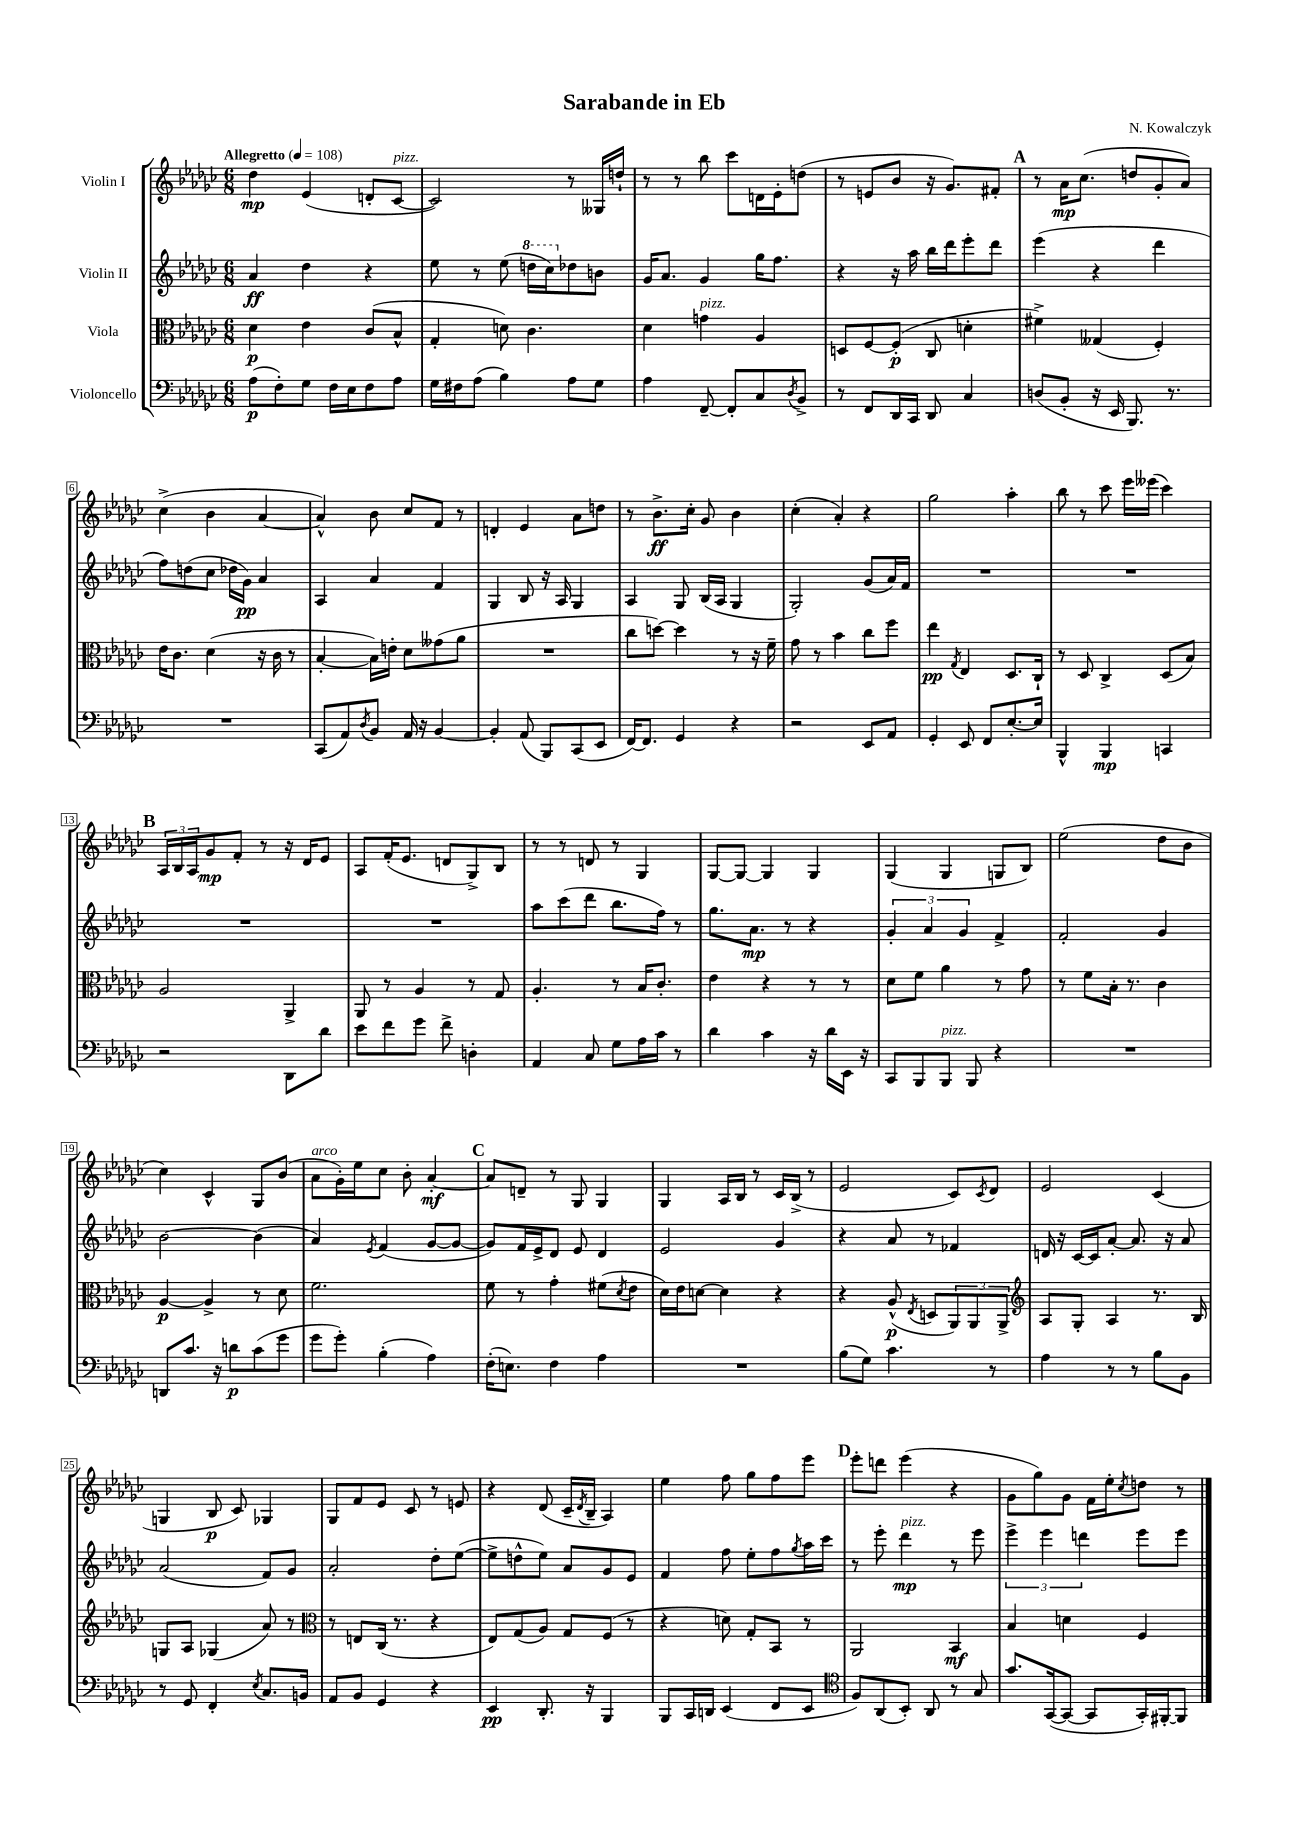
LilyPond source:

\header { title = "Sarabande in Eb" composer = "N. Kowalczyk" }
<<
\new StaffGroup <<
\new Staff = "s0" \with { instrumentName = "Violin I" } {
    \clef treble \key ges \major \numericTimeSignature \time 6/8 \tempo "Allegretto" 4 = 108
    des''4\mp ees'4( d'8-. ces'8~^\markup { \italic "pizz." } |
    ces'2) r8 geses16 d''16-! |
    r8 r8 bes''8 ces'''8 d'16 ees'16-. d''8( |
    r8 e'8 bes'8 r16 ges'8.) fis'8-. |
    \mark \markup { \bold "A" } r8 aes'16\mp ces''8.( d''8 ges'8-. aes'8) |
    ces''4->( bes'4 aes'4~ |
    aes'4-^) bes'8 ces''8 f'8 r8 |
    d'4-. ees'4 aes'8 d''8 |
    r8 bes'8.->\ff ces''16-. ges'8 bes'4 |
    ces''4-.( aes'4-.) r4 |
    ges''2 aes''4-. |
    bes''8 r8 ces'''8 ees'''16 eeses'''16( ces'''4) |
    \mark \markup { \bold "B" } \tuplet 3/2 { aes16 bes16 aes16 } ges'8\mp f'8-. r8 r16 des'16 ees'8 |
    aes8 f'16-.( ees'8. d'8 ges8->) bes8 |
    r8 r8 d'8 r8 ges4 |
    ges8~ ges8~ ges4 ges4 |
    ges4( ges4 g8 bes8) |
    ees''2( des''8 bes'8 |
    ces''4) ces'4-^ ges8 bes'8( |
    aes'8^\markup { \italic "arco" } ges'16-.) ees''16 ces''8 bes'8-. aes'4~-.\mf |
    \mark \markup { \bold "C" } aes'8 d'8-- r8 ges8 ges4 |
    ges4 aes16 bes16 r8 ces'16 bes16->( r8 |
    ees'2 ces'8) \acciaccatura { ces'8 } des'8 |
    ees'2 ces'4( |
    g4 bes8\p ces'8) ges4 |
    ges8 f'8 ees'8 ces'8 r8 e'8 |
    r4 des'8( ces'16-- \acciaccatura { des'8 } bes16-- aes4) |
    ees''4 f''8 ges''8 f''8 ees'''8 |
    \mark \markup { \bold "D" } ees'''8-. d'''8 ees'''4( r4 |
    ges'8 ges''8) ges'8 f'16 ees''16-. \acciaccatura { ces''8 } d''8 r8 \bar "|." |
}
\new Staff = "s1" \with { instrumentName = "Violin II" } {
    \clef treble \key ges \major \numericTimeSignature \time 6/8
    aes'4\ff des''4 r4 |
    ees''8 r8 ees''8( \ottava #1 d'''16 ces'''16) \ottava #0 des''!8 b'8 |
    ges'16 aes'8. ges'4 ges''16 f''8. |
    r4 r16 aes''16 bes''16 des'''16 ees'''8-. des'''8 |
    \mark \markup { \bold "A" } ees'''4( r4 des'''4 |
    f''8) d''8( ces''8 des''16 ges'16\pp) aes'4 |
    aes4 aes'4 f'4 |
    ges4 bes8 r16 aes16 ges4 |
    aes4 ges8 bes16( aes16 ges4 |
    ges2-.) ges'8( aes'16) f'16 |
    R2. |
    R2. |
    \mark \markup { \bold "B" } R2. |
    R2. |
    aes''8 ces'''8( des'''8 bes''8. f''16) r8 |
    ges''8. aes'8.\mp r8 r4 |
    \tuplet 3/2 { ges'4-. aes'4 ges'4 } f'4-> |
    f'2-. ges'4 |
    bes'2~ bes'4( |
    aes'4) \acciaccatura { ees'8 } f'4( ges'8~ ges'8~ |
    \mark \markup { \bold "C" } ges'8) f'16 ees'16-> des'8 ees'8 des'4 |
    ees'2 ges'4 |
    r4 aes'8 r8 fes'4 |
    d'16 r16 ces'16~ ces'16 aes'8~-. aes'8. r16 aes'8 |
    aes'2( f'8) ges'8 |
    aes'2-. des''8-. ees''8~( |
    ees''8-> d''8-^ ees''8) aes'8 ges'8 ees'8 |
    f'4 f''8 ees''8-. f''8 \acciaccatura { ges''8 } aes''16 ces'''16 |
    \mark \markup { \bold "D" } r8 ees'''8-. des'''4\mp^\markup { \italic "pizz." } r8 ees'''8 |
    \tuplet 3/2 { ees'''4-> ees'''4 d'''4 } ees'''8 ees'''8 \bar "|." |
}
\new Staff = "s2" \with { instrumentName = "Viola" } {
    \clef alto \key ges \major \numericTimeSignature \time 6/8
    des'4\p ees'4 ces'8( bes8-^ |
    ges4-. d'8) ces'4. |
    des'4 g'4^\markup { \italic "pizz." } aes4 |
    d8 f8~ f8-.\p( ces8 d'4-. |
    \mark \markup { \bold "A" } fis'4->) geses4( f4-.) |
    ees'16 ces'8. des'4( r16 ces'16 r8 |
    bes4~-. bes16) e'16-. des'8 geses'8( aes'8 |
    R2. |
    ces''8 d''8~) d''4 r8 r16 f'16-- |
    ges'8 r8 bes'4 ces''8 f''8 |
    ees''4\pp \acciaccatura { ges8 } ees4 des8. ces16-! |
    r8 des8 ces4-> des8( bes8) |
    \mark \markup { \bold "B" } aes2 aes,4-> |
    aes,8 r8 aes4 r8 ges8 |
    aes4.-. r8 bes16 ces'8.-. |
    ees'4 r4 r8 r8 |
    des'8 f'8 aes'4 r8 ges'8 |
    r8 f'8 bes16-. r8. ces'4 |
    aes4~\p aes4-> r8 des'8 |
    f'2. |
    \mark \markup { \bold "C" } f'8 r8 ges'4-. fis'8( \acciaccatura { des'8 } ees'8 |
    des'16) ees'16 d'8~ d'4 r4 |
    r4 aes8-^\p( \acciaccatura { ees8 } d8 \tuplet 3/2 { aes,8) aes,8 aes,8-> } |
    \clef treble aes8 ges8-. aes4 r8. bes16 |
    g8 aes8 ges4( aes'8) r8 |
    \clef alto r8 e8 ces16( r8. r4 |
    ees8) ges8( aes8) ges8 f8( r8 |
    r4 d'8) ges8-. bes,8 r8 |
    \mark \markup { \bold "D" } aes,2 bes,4\mf |
    bes4 d'4 f4 \bar "|." |
}
\new Staff = "s3" \with { instrumentName = "Violoncello" } {
    \clef bass \key ges \major \numericTimeSignature \time 6/8
    aes8\p( f8-.) ges8 f16 ees16 f8 aes8 |
    ges16 fis16 aes8( bes4) aes8 ges8 |
    aes4 f,8~-- f,8-. ces8 \acciaccatura { des8 } bes,8-> |
    r8 f,8 des,16 ces,16 des,8 ces4 |
    \mark \markup { \bold "A" } d8( bes,8-. r16 ees,16 bes,,8.) r8. |
    R2. |
    ces,8( aes,8) \acciaccatura { des8 } bes,8 aes,16 r16 bes,4~ |
    bes,4-. aes,8( bes,,8) ces,8( ees,8 |
    f,16~) f,8. ges,4 r4 |
    r2 ees,8 aes,8 |
    ges,4-. ees,8 f,8 ees8.~-. ees16 |
    bes,,4-^ bes,,4\mp c,4 |
    \mark \markup { \bold "B" } r2 des,8 des'8 |
    ees'8 f'8 ges'8 f'8-> d4-. |
    aes,4 ces8 ges8 aes16 ces'16 r8 |
    des'4 ces'4 r16 des'16 ees,16 r16 |
    ces,8 bes,,8 bes,,8^\markup { \italic "pizz." } bes,,8 r4 |
    R2. |
    d,8 ces'8. r16 d'8\p ces'8( ges'8 |
    ges'8 ges'8-.) bes4-.( aes4) |
    \mark \markup { \bold "C" } f16-.( e8.) f4 aes4 |
    R2. |
    bes8( ges8) ces'4. r8 |
    aes4 r8 r8 bes8 bes,8 |
    r8 ges,8 f,4-. \acciaccatura { ees8 } ces8. b,16 |
    aes,8 bes,8 ges,4 r4 |
    ees,4\pp des,8.-. r16 bes,,4 |
    bes,,8 ces,16 d,16 ees,4( f,8 ees,8 |
    \mark \markup { \bold "D" } \clef tenor f8) aes,8( bes,8-.) aes,8 r8 ges8 |
    ges'8. ges,16~( ges,8~ ges,8 ges,16-.) fis,16~-. fis,8 \bar "|." |
}
>>
>>
\layout { \context { \Score \override BarNumber.stencil = #(make-stencil-boxer 0.1 0.3 ly:text-interface::print) } }
